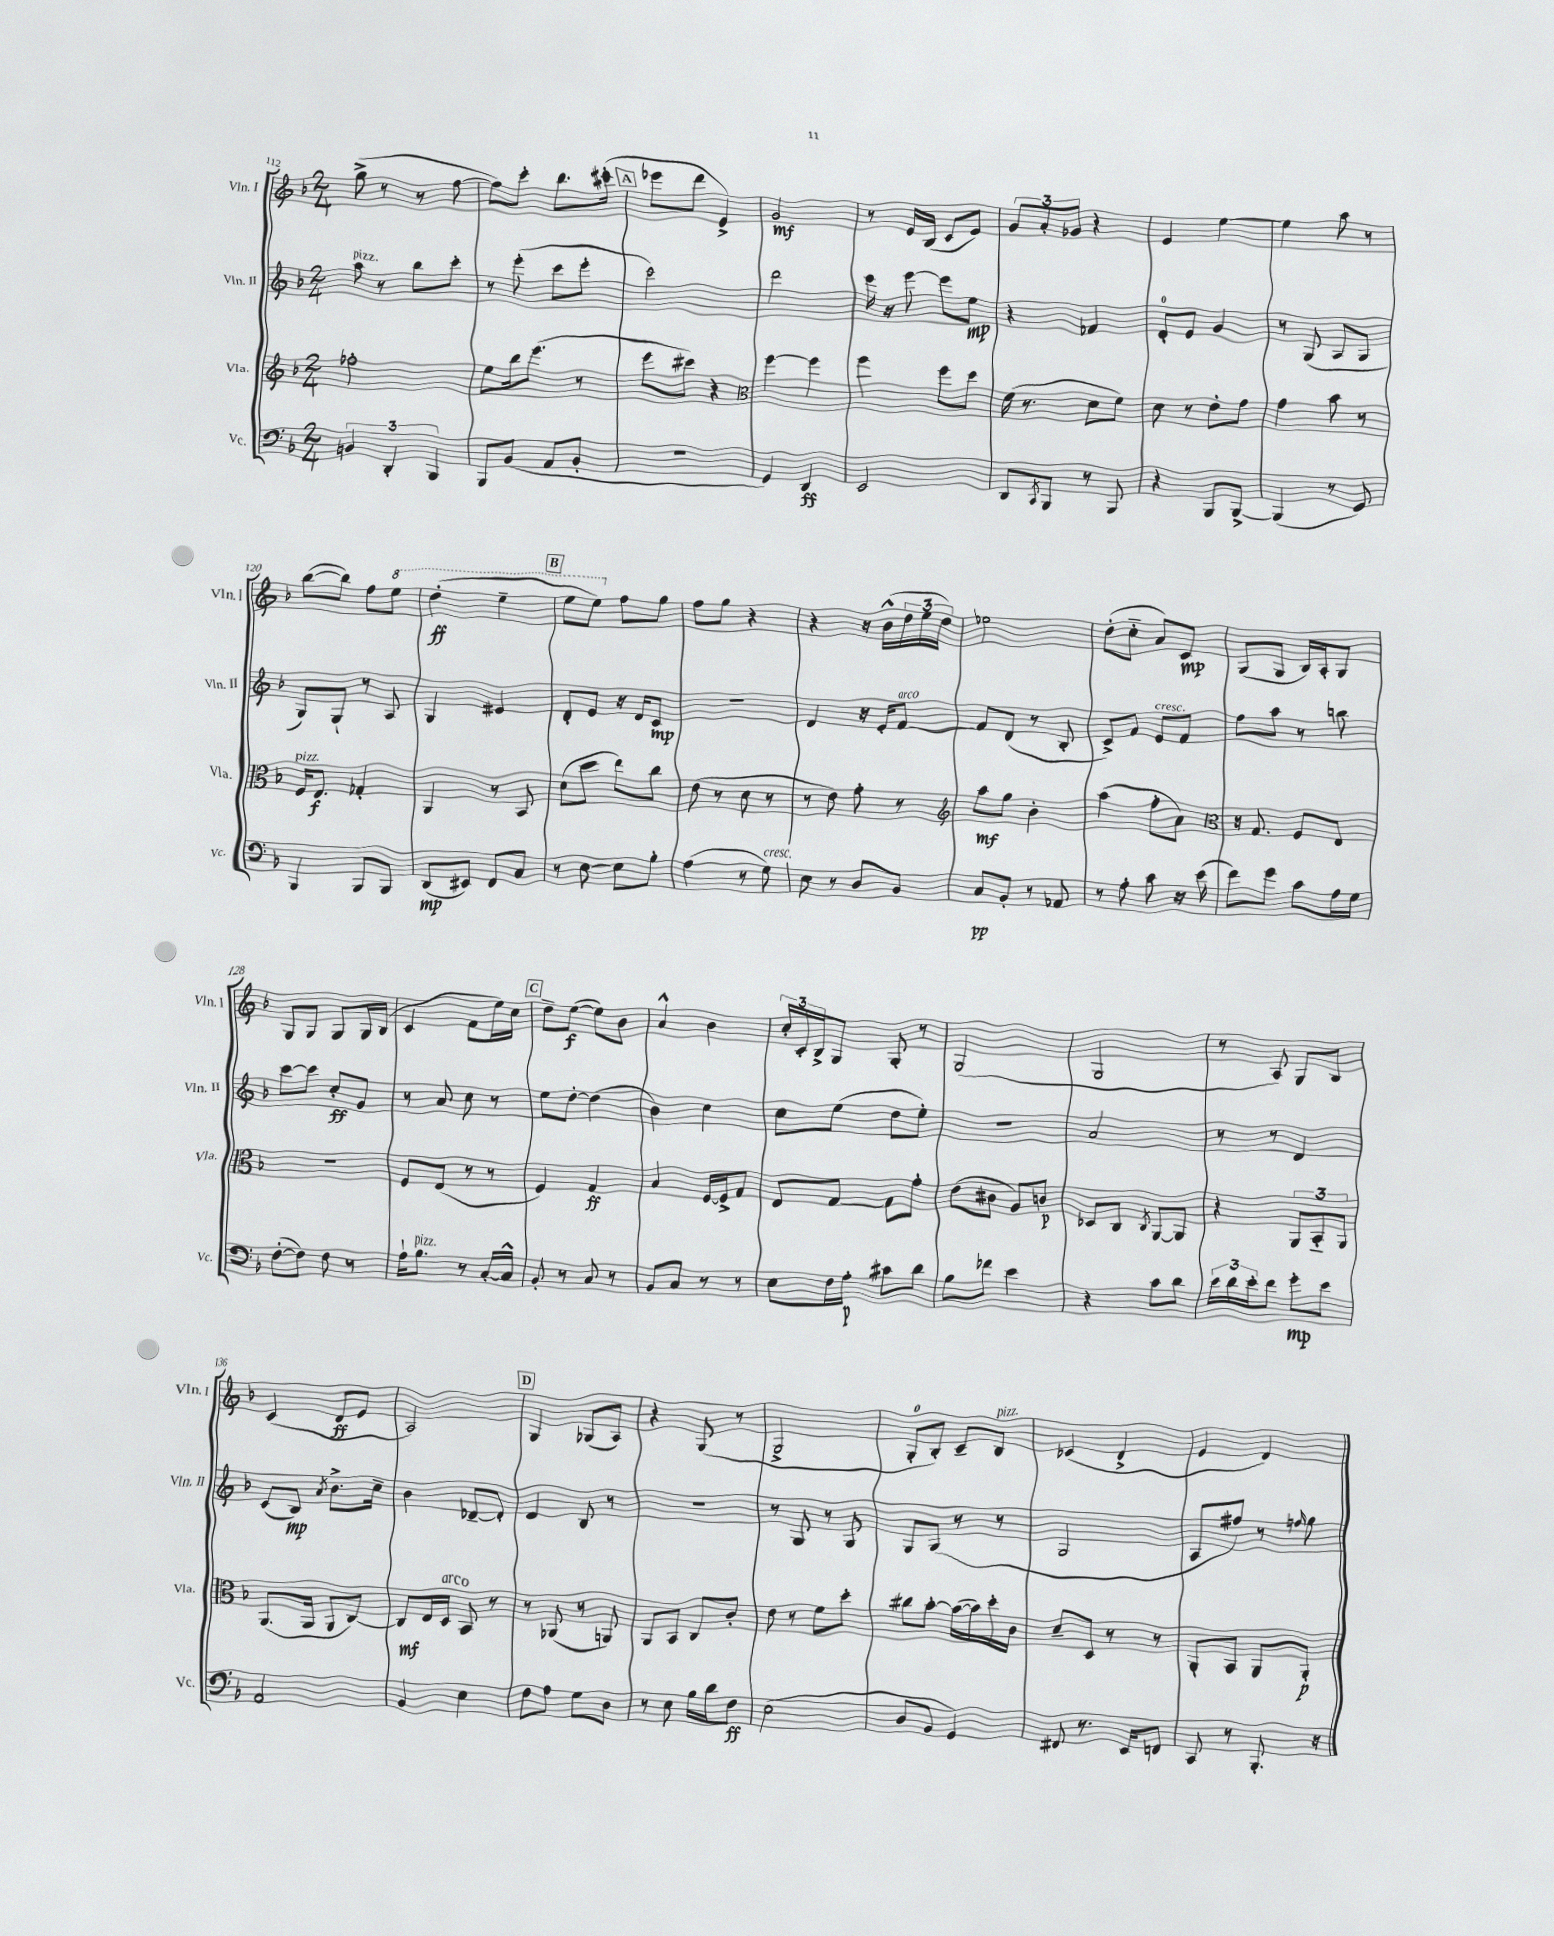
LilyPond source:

<<
\new StaffGroup <<
\new Staff = "s0" \with { instrumentName = "Vln. I" shortInstrumentName = "Vln. I" } {
    \clef treble \key f \major \numericTimeSignature \time 2/4
    g''8->( r8 r8 f''8~ |
    f''8) c'''8-. bes''8. cis'''16-.( |
    \mark \markup { \box "A" } ees'''8 d'''8 e'4->) |
    g'2\mf |
    r8 e'16 bes16( c'8 e'8) |
    \tuplet 3/2 { g'8 a'8-. ges'8 } r4 |
    e'4 e''4~ |
    e''4 a''8 r8 |
    bes''8~( bes''8) f''8 \ottava #1 e'''8 |
    d'''4-.\ff( e'''4-- |
    \mark \markup { \box "B" } e'''8 e'''8) \ottava #0 f''8 g''8 |
    f''8 g''8 r4 |
    r4 r16 bes'16-^( \tuplet 3/2 { d''16 e''16 d''16) } |
    ees''2 |
    d''8-.( c''8-_ a'8) c'8\mp |
    g8( g8 bes16) a16-. g8 |
    g8 g8 g8 g16 bes16( |
    c'4 f'8 e''16) c''16 |
    \mark \markup { \box "C" } d''8-- e''8~\f( e''8) bes'8 |
    a'4-^ bes'4 |
    \tuplet 3/2 { c''16-. c'16-. bes16-> } g8 g8-. r8 |
    g2( |
    g2 |
    r8 a8) g8 bes8 |
    c'4( d'8\ff e'8 |
    a2) |
    \mark \markup { \box "D" } g4 ges8( a8) |
    r4 g8( r8 |
    g2-> |
    g8-0-. bes8-.) c'8-- bes8^\markup { \italic "pizz." } |
    ces'4( d'4-> |
    e'4 d'4) \bar "|." |
}
\new Staff = "s1" \with { instrumentName = "Vln. II" shortInstrumentName = "Vln. II" } {
    \clef treble \key f \major \numericTimeSignature \time 2/4
    a''8^\markup { \italic "pizz." } r8 bes''8 c'''8-. |
    r8 e'''8-.( c'''8 e'''8-. |
    \mark \markup { \box "A" } c'''2) |
    d'''2 |
    e'''16 r16 e'''8~ e'''8 e''8\mp |
    r4 fes'4 |
    d'8-0-. e'8 g'4 |
    r8 g8( a8 g8 |
    g8) g8-! r8 a8 |
    g4 eis'4 |
    \mark \markup { \box "B" } d'8-. e'8 r16 d'16 c'8\mp |
    r2 |
    d'4 r16 e'16-. f'8~^\markup { \italic "arco" } |
    f'8 d'8( r8 bes8-. |
    c'8->) f'8 e'8^\markup { \italic "cresc." } f'8 |
    f''8 a''8 r8 b''8 |
    c'''8~ c'''8 c''8-.\ff g'8 |
    r8 a'8 c''8 r8 |
    \mark \markup { \box "C" } e''8 d''8~-. d''4( |
    bes'4) c''4 |
    c''8 e''8( d''8 e''8-.) |
    R2 |
    a'2 |
    r8 r8 d'4 |
    c'8( bes8\mp) \acciaccatura { a'8 } bes'8.-> c''16-- |
    bes'4 des'8~-- des'8-. |
    \mark \markup { \box "D" } d'4 bes8 r8 |
    R2 |
    r8 g8 r8 g8 |
    g8 g8( r8 r8 |
    g2 |
    a8 fis''8) r8 \grace { f''16 } g''8 \bar "|." |
}
\new Staff = "s2" \with { instrumentName = "Vla." shortInstrumentName = "Vla." } {
    \clef treble \key f \major \numericTimeSignature \time 2/4
    fes''2-. |
    e''8 bes''16 e'''8.( r8 |
    \mark \markup { \box "A" } e'''8 cis'''8) r4 |
    \clef alto f''4~ f''4 |
    f''4 f''8 d''8 |
    f'16( r8. d'8 f'8) |
    d'8 r8 e'8-. g'8 |
    g'4 bes'8 r8 |
    f16^\markup { \italic "pizz." } e8.\f ges4-. |
    a,4 r8 bes,8 |
    \mark \markup { \box "B" } d'8( d''8 e''8) c''8 |
    e'8( r8 d'8 r8 |
    r8 e'8) g'8-. r8 |
    \clef treble a''8\mf g''8 bes'4-. |
    a''4( f''8-. a'8) |
    \clef alto r16 g8. f8 e8 |
    R2 |
    f8 e8( r8 r8 |
    \mark \markup { \box "C" } f4) g4\ff |
    bes4 f16~ f16-> g8 |
    e8 g8~ g8 g'8-. |
    e'8( cis'8 a8) c'8\p |
    des8 c8 \acciaccatura { c8 } a,8~ a,8 |
    r4 \tuplet 3/2 { a,8 bes,8-_ a,8 } |
    a,8.( a,16 a,8 c8~) |
    c8\mf e16 d16^\markup { \italic "arco" } bes,8 r8 |
    \mark \markup { \box "D" } r8 aes,8( r8 a,8) |
    a,8 bes,8 c8 c'8-. |
    e'8 r8 f'8 d''8-. |
    cis''8 bes'8~-. bes'16~( bes'16) d''16-. c'16 |
    d'8-- d8 r8 r8 |
    a,8-. bes,8 a,8 a,8-.\p \bar "|." |
}
\new Staff = "s3" \with { instrumentName = "Vc." shortInstrumentName = "Vc." } {
    \clef bass \key f \major \numericTimeSignature \time 2/4
    \tuplet 3/2 { b,4 d,4-. bes,,4 } |
    bes,,8 bes,8( a,8 bes,8-. |
    \mark \markup { \box "A" } R2 |
    g,4) d,4\ff |
    e,2 |
    d,8 \acciaccatura { c,8 } bes,,8 r8 bes,,8 |
    r4 bes,,8 bes,,8~-> |
    bes,,4( r8 g,8) |
    bes,,4 bes,,8 bes,,8 |
    d,8\mp( eis,8) f,8 c8 |
    \mark \markup { \box "B" } r8 e8~ e8 bes8-. |
    a4( r8 g8^\markup { \italic "cresc." }) |
    e8 r8 d8 bes,8 |
    c8\pp bes,8-. r8 aes,8 |
    r8 a8-. c'8 r16 e'16( |
    f'8) g'8 c'8 a16 g16 |
    f8~-.( f8) f8 r8 |
    a16-! bes8.^\markup { \italic "pizz." } r8 c16~-. c16-^ |
    \mark \markup { \box "C" } bes,8-. r8 c8 r8 |
    bes,8 c8 r8 r8 |
    e8 f16 a16-.\p cis'8 d'8 |
    bes8 fes'8 e'4 |
    r4 c'8 d'8 |
    \tuplet 3/2 { e'16 d'16 e'16-. } f'8 g'8-.\mp e'8 |
    a,2 |
    bes,4 e4 |
    \mark \markup { \box "D" } f8 a8 g8 d8 |
    r8 e8 bes16 d'16 f8\ff |
    e2( |
    d8 bes,8 g,4) |
    fis,8 r8. e,16 f,8 |
    c,8 r8 bes,,8.-. r16 \bar "|." |
}
>>
>>
\layout { \context { \Score currentBarNumber = #112 } }
